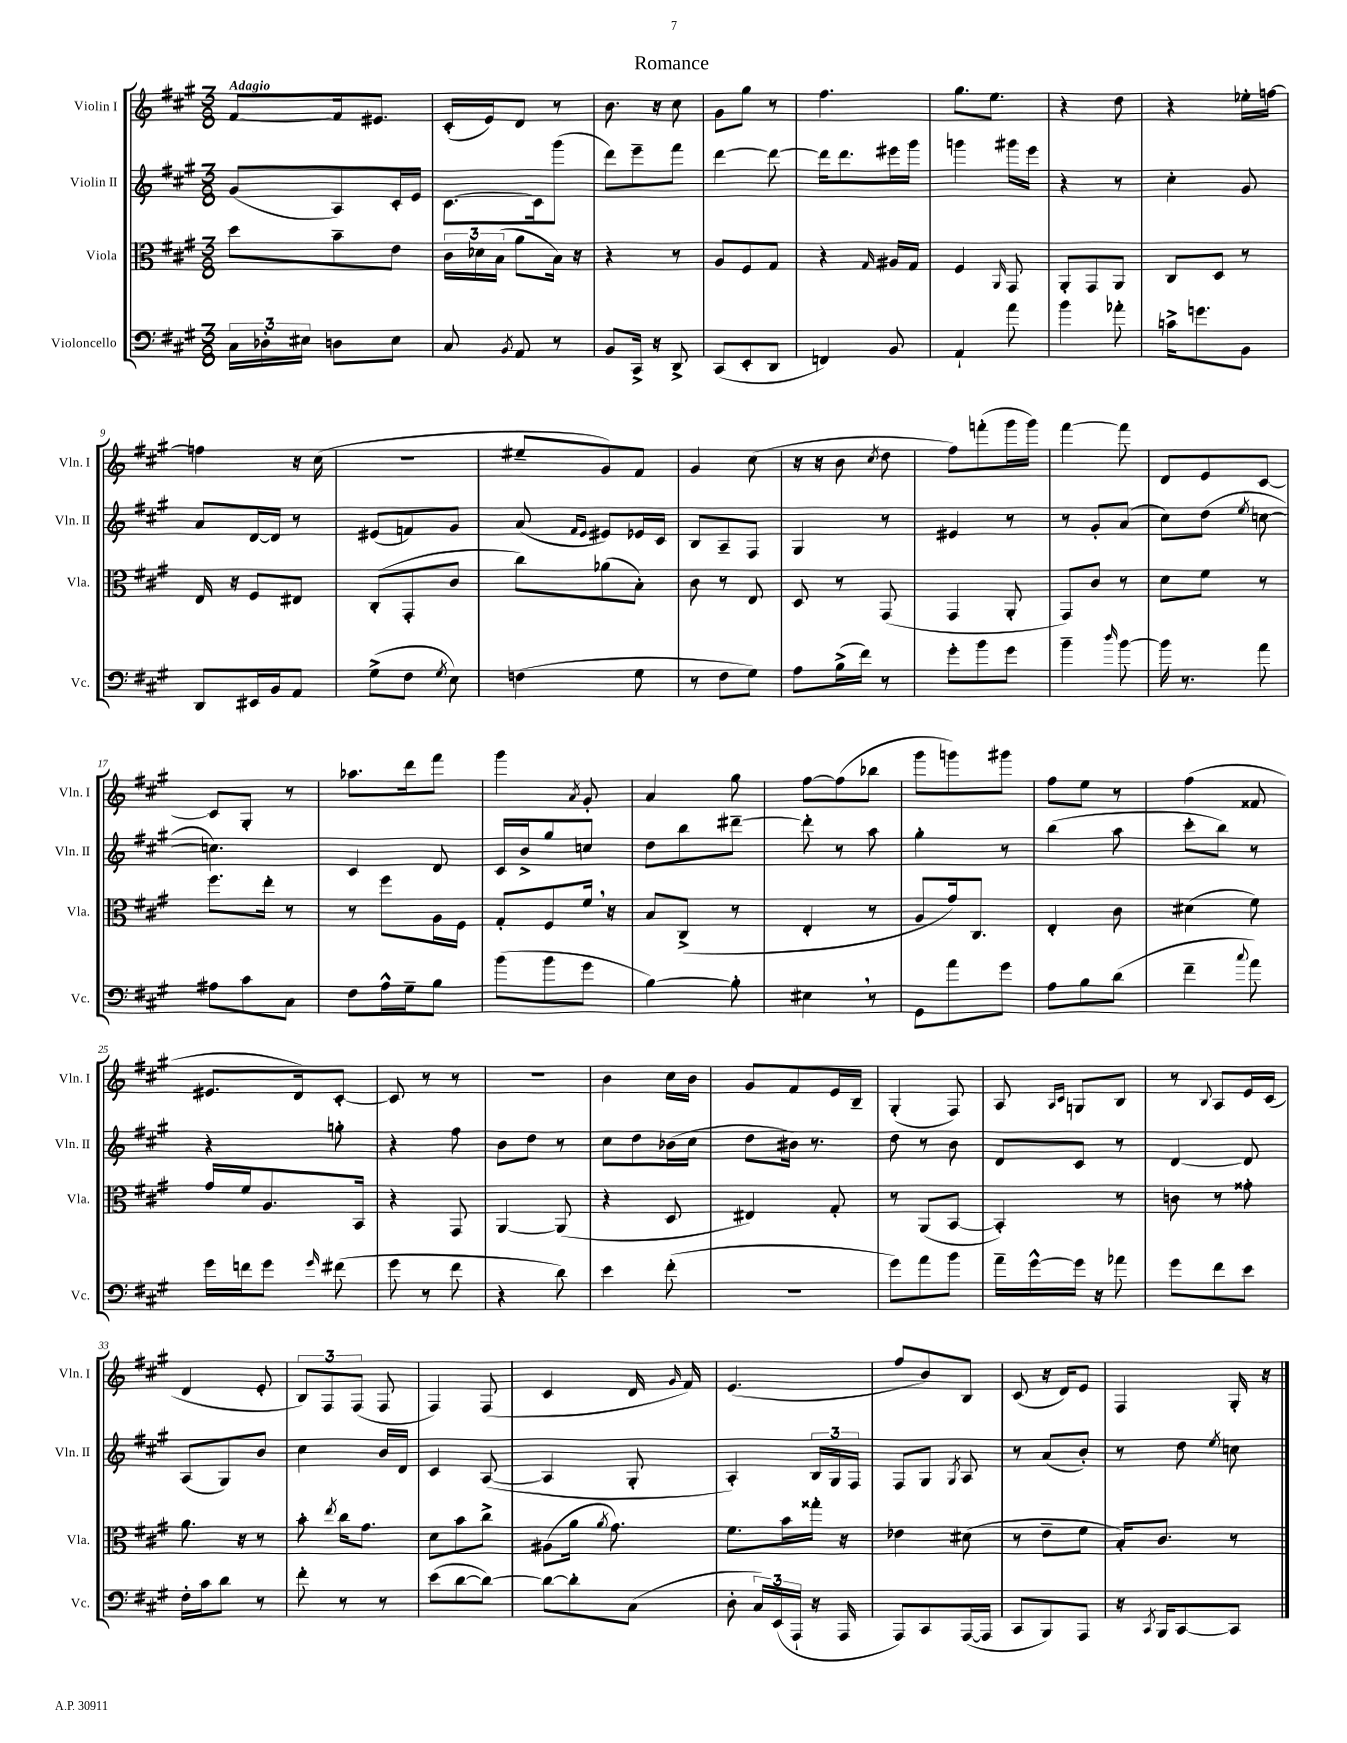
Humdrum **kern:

**kern	**kern	**kern	**kern
*staff4	*staff3	*staff2	*staff1
*clefF4	*clefC3	*clefG2	*clefG2
*k[f#c#g#]	*k[f#c#g#]	*k[f#c#g#]	*k[f#c#g#]
*M3/8	*M3/8	*M3/8	*M3/8
24C#\LL	8dd\L	(8g#/L	[8f#/L
24D-'\	.	.	.
24E#\JJ	.	.	.
8D\L	8b~\	8A/)	16f#/]k
.	.	.	8.e#/J
8E#\J	8e\J	16c#'/L	.
.	.	16e/JJ	.
=	=	=	=
8C#/	24c#\LL	[8.c#\L	(16c#'/LL
.	24d-\	.	.
.	.	.	16e/J)
.	(24B\JJ	.	.
8qBB/	.	.	.
8AA/	8a\L	.	8d/J
.	.	16c#\]k	.
8r	16B\Jk)	(8ggg#\J	8r
.	16r	.	.
=	=	=	=
8BB/L	4r	8ddd\L)	8.b\
16CC#^/Jk	.	8eee~\	.
16r	.	.	16r
8DD^/	8r	8fff#\J	8cc#\
=	=	=	=
(8CC#/L	8A/L	[4ddd\	8g#\L
8EE'/	8F#/	.	8gg#\J
8DD/J	8G#/J	8ddd\_	8r
=	=	=	=
4FF/)	4r	16ddd\]LK	4.ff#\
.	.	8.ddd\	.
.	16qqG#/	.	.
8BB/	16A#/LL	16eee#\L	.
.	16G#/JJ	16ggg#\JJ	.
=	=	=	=
4AA`/	4F#/	4ggg\	8.gg#\L
.	.	.	8.ee\J
.	16qqAA/	.	.
8a\	8GG#/	16ggg#\LL	.
.	.	16eee\JJ	.
=	=	=	=
4b\	8AA'/L	4r	4r
.	8GG#/	.	.
8a-'\	8AA/J	8r	8dd\
=	=	=	=
16c^\LK	8C#/L	4cc#'\	4r
8.g\	.	.	.
.	8D/J	.	.
8BB\J	8r	8g#/	16ee-'\LL
.	.	.	[16ff\JJ
=	=	=	=
8DD/L	16E/	8a/L	4ff\]
.	16r	.	.
16EE#/L	8F#/L	[16d/L	.
16BB/J	.	16d/]JJ	.
8AA/J	8E#/J	8r	16r
.	.	.	(16cc#\
=	=	=	=
(8G#^\L	(8C#'/L	(8e#/L	4.r
8F#\J	8GG#'/	8f/)	.
8qG#/	.	.	.
8E\)	8c#/J	8g#/J	.
=	=	=	=
(4F\	8cc#\L)	(8a/	8ee#~/L
.	.	16qqf#/LL	.
.	.	16qqe/JJ	.
.	(8a-\	8e#/L)	8g#/)
8G#\	8B'\J)	16e-/L	8f#/J
.	.	16c#/JJ	.
=	=	=	=
8r	8c#\	8B/L	4g#/
8F#\L	8r	8A~/	.
8G#\J)	8E/	8F#/J	(8cc#\
=	=	=	=
8A\L	8D/	4G#/	16r
.	.	.	16r
(16B^\L	8r	.	8b\
16f#\JJ)	.	.	.
.	.	.	8qcc#/
8r	(8GG#/	8r	8dd\
=	=	=	=
8g#'\L	4GG#/	4e#/	8ff#\L)
8b\	.	.	(8fff'\
8g#\J	8AA'/	8r	16ggg#\L
.	.	.	16ggg#\JJ)
=	=	=	=
4b~\	8GG#/L)	8r	[4fff#\
.	8c#/J	8g#'/L	.
16qqdd/	.	.	.
[8b\	8r	(8a/J	8fff#\]
=	=	=	=
16b\]	8d\L	8cc#\L)	8d/L
8.r	.	.	.
.	8f#\J	(8dd\J	8e/
.	.	8qee/	.
8a\	8r	[8cc\	[8c#/J
=	=	=	=
8A#\L	8.ff#\L	4.cc\])	8c#/]L
8c#\	.	.	8G#'/J
.	16ee'\Jk	.	.
8C#\J	8r	.	8r
=	=	=	=
8F#\L	8r	4c#/	8.aa-\L
16A^^\L	8ff#\L	.	.
16G#~\J	.	.	16ddd\k
8B\J	16A\L	8d/	8fff#\J
.	16F#\JJ	.	.
=	=	=	=
(8b\L	8G#'/L	16c#/LL	4ggg#\
.	.	16b^/J	.
8b\	8F#/	8gg#/	.
.	.	.	8qa/
8g#\J	16f#/Jk	8cc/J	8g#'/
.	16r	.	.
=	=	=	=
[4B\)	8B/L	8dd\L	4a/
.	(8C#^/J	8bb\	.
8B'\]	8r	[8ddd#~\J	8gg#\
=	=	=	=
4E#\	4E'/	8ddd#'\]	[8ff#\L
.	.	8r	(8ff#\]
8r	8r	8aa\	8bb-\J
=	=	=	=
8GG#\L	8A/L	4gg#'\	8ggg#\L
8a\	16g#/k)	.	8ggg\)
.	8.C#/J	.	.
8g#\J	.	8r	8ggg#\J
=	=	=	=
8A\L	4E'/	(4bb\	8ff#\L
8B\	.	.	8ee\J
(8d\J	8c#\	8aa\	8r
=	=	=	=
4f#~\	(4d#\	8ccc#'\L	(4ff#\
.	.	8bb\J)	.
8qqcc#/	.	.	.
8a\)	8f#\)	8r	8f##/
=	=	=	=
16g#\LL	16g#/LL	4r	8.e#/L
16f\J	16f#/J	.	.
8g#\J	8.A/	.	.
.	.	.	16d/k)
16qqg#/	.	.	.
(8f#\	.	8gg'\	[8c#'/J
.	16BB/Jk	.	.
=	=	=	=
8g#\	4r	4r	8c#/]
8r	.	.	8r
8f#\	8GG#/	8ff#\	8r
=	=	=	=
4r	[4AA/	8b\L	4.r
.	.	8dd\J	.
8d\)	(8AA/]	8r	.
=	=	=	=
4e\	4r	8cc#\L	4b\
.	.	8dd\	.
(8f#'\	8D/	(16b-\L	16cc#\LL
.	.	16cc#\JJ	16b\JJ
=	=	=	=
4.r	4E#/)	8dd\L	8g#/L
.	.	16b#\Jk)	8f#/
.	.	8.r	.
.	8G#'/	.	16e/L
.	.	.	16B~/JJ
=	=	=	=
8g#\L)	8r	8dd\	(4G#'/
8a\	(8AA/L	8r	.
8b\J	[8BB/J	8b\	8F#/)
=	=	=	=
16a~\LL	4BB'/])	8d/L	8A/
[16g#^^\	.	.	.
.	.	.	16qqA/LL
.	.	.	16qqc#/JJ
16g#\]JJ	.	8c#/J	8G/L
16r	.	.	.
8a-\	8r	8r	8B/J
=	=	=	=
8g#\L	8c\	[4d/	8r
.	.	.	8qqB/
8f#\	8r	.	8A/L
8e\J	8g##'\	8d/]	16e/L
.	.	.	(16c#/JJ
=	=	=	=
16F#'\LL	8.a\	(8A/L	4d/
16c#\J	.	.	.
8d\J	.	8G#/)	.
.	16r	.	.
8r	8r	8b/J	8e'/
=	=	=	=
8f#'\	8b'\	4cc#\	12B/L)
.	.	.	12F#/
.	8qee/	.	.
8r	16cc#\LK	.	.
.	.	.	(12F#/J
.	8.g#\J	.	.
8r	.	16b/LL	8F#/
.	.	16d/JJ	.
=	=	=	=
(8e\L	8d\L	4c#/	4F#/)
[8d\	8b\	.	.
8d\_J)	8cc#^\J	([8A/	(8F#/
=	=	=	=
8d\_L	(8A#\L	4A/]	4c#/
8d'\]	16a\Jk	.	.
.	8qa/	.	.
.	8.g#\)	.	.
(8C#\J	.	8G#'/	16d/
.	.	.	16qqg#/
.	.	.	16f#/)
=	=	=	=
8D'\	8.f#\L	4A'/)	(4.e/
24C#/LL)	.	.	.
(24EE/	.	.	.
.	16b\L	.	.
24AAA`/JJ	.	.	.
16r	16gg##'\JJ	24B/LL	.
.	.	24G#/	.
16AAA/	16r	.	.
.	.	24F#/JJ	.
=	=	=	=
8AAA/L)	4e-\	8F#/L	8ff#/L
8CC#/	.	8G#/J	8b/)
.	.	8qG#/	.
([16AAA/L	(8d#\	8A/	8B/J
16AAA/]JJ	.	.	.
=	=	=	=
8CC#/L	8r	8r	(8c#/
8BBB/)	8e~\L	(8a/L	16r
.	.	.	16d/LK)
8AAA/J	8f#\J	8b'/J)	8e/J
=	=	=	=
16r	16B'/LK)	8r	4F#/
8qCC#/	.	.	.
16BBB/LK	8.c#/J	.	.
[8CC#/	.	8dd\	.
.	.	8qee/	.
8CC#/]J	8r	8cc\	16G#'/
.	.	.	16r
==	==	==	==
*-	*-	*-	*-
